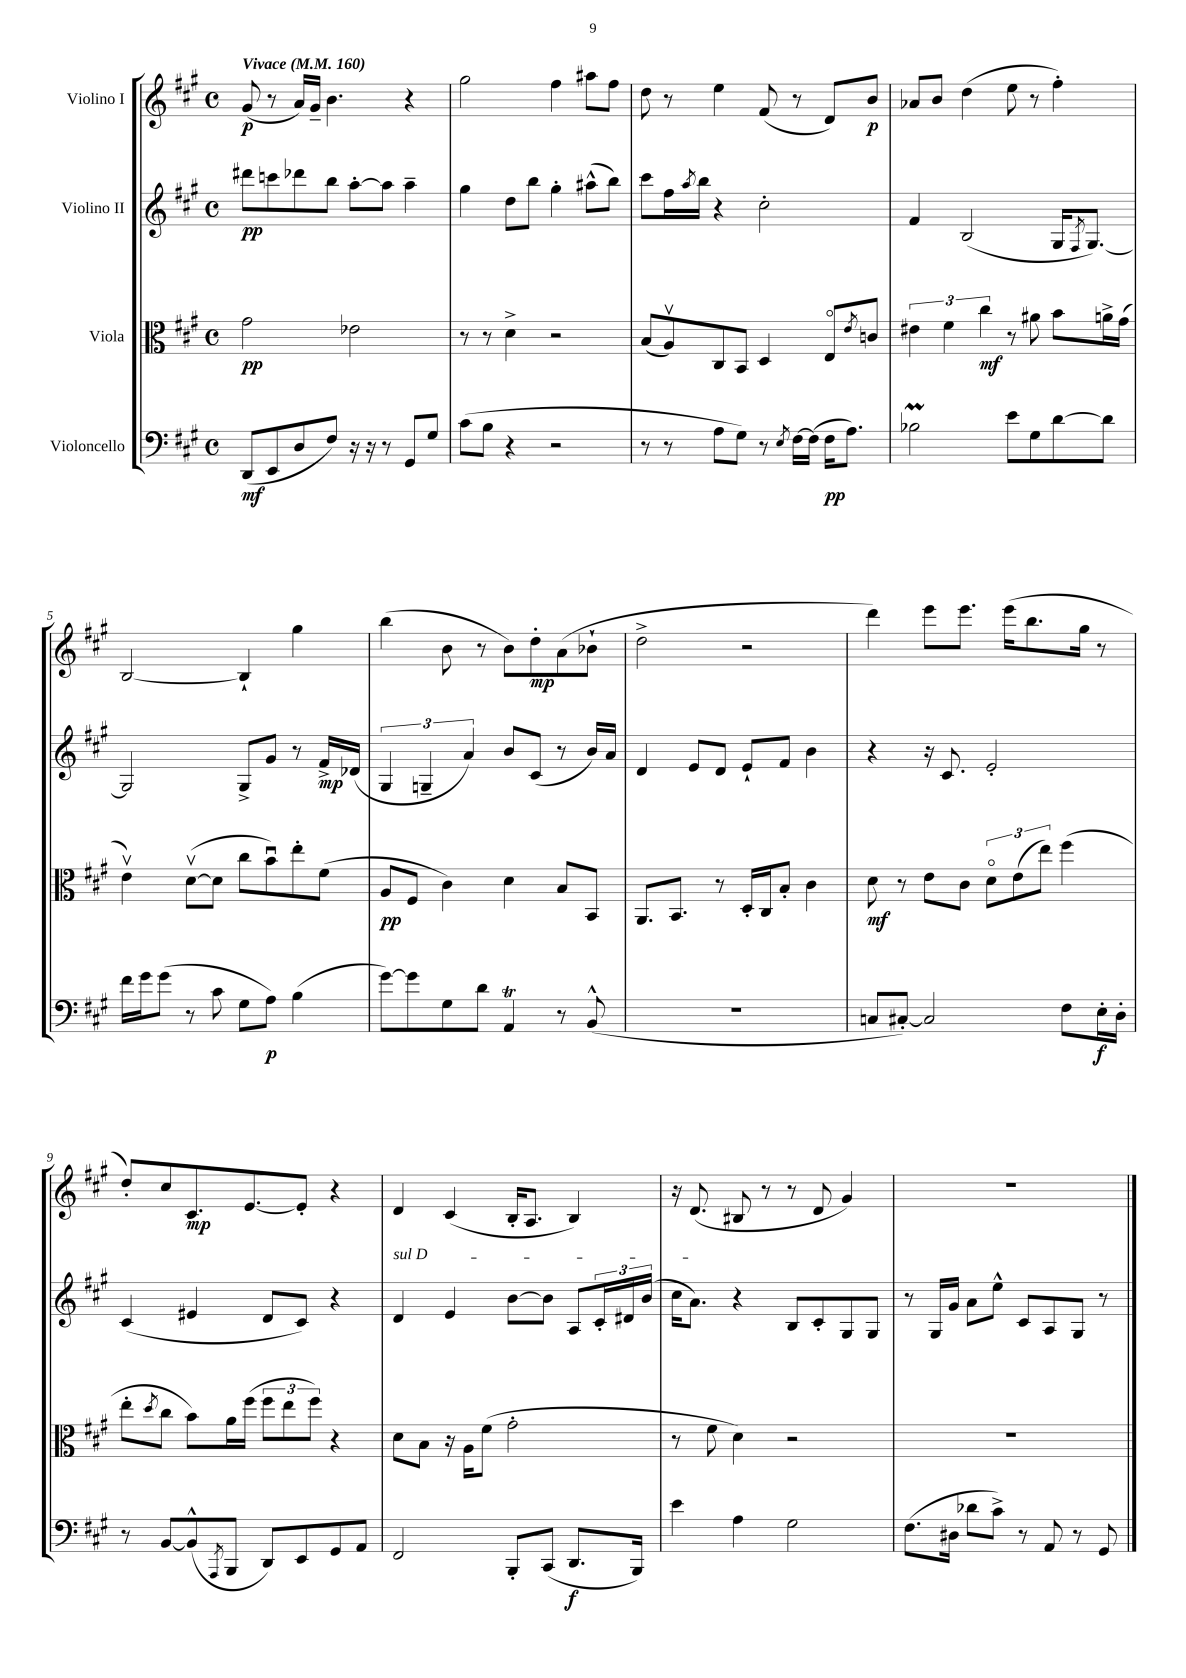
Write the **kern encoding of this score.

**kern	**kern	**kern	**kern
*staff4	*staff3	*staff2	*staff1
*clefF4	*clefC3	*clefG2	*clefG2
*k[f#c#g#]	*k[f#c#g#]	*k[f#c#g#]	*k[f#c#g#]
*M4/4	*M4/4	*M4/4	*M4/4
*met(c)	*met(c)	*met(c)	*met(c)
*MM160	*MM160	*MM160	*MM160
(8DD	2g#	8ddd#	(8g#
8EE	.	8ccc	8r
8D	.	8ddd-	16a)
.	.	.	16g#~
8F#)	.	8bb	4.b
16r	2e-	[8aa'	.
16r	.	.	.
8r	.	8aa]	.
8GG#	.	4aa~	4r
8G#	.	.	.
=	=	=	=
(8c#	8r	4gg#	2gg#
8B	8r	.	.
4r	4d^	8dd	.
.	.	8bb	.
2r	2r	4gg#'	4ff#
.	.	(8aa#^^	8aa#
.	.	8bb)	8ff#
=	=	=	=
8r	(8B	8ccc#	8dd
8r	8Av)	16ff#	8r
.	.	8qaa	.
.	.	16bb	.
8A	8C#	4r	4ee
8G#)	8BB	.	.
8r	4D	2cc#'	(8f#
8qE	.	.	.
[16F#	.	.	8r
(16F#]	.	.	.
16F#	8Eo	.	8d)
8.A)	.	.	.
.	8qe	.	.
.	8c	.	8b
=	=	=	=
2B-	6e#	4f#	8a-
.	.	.	8b
.	6f#	.	.
.	.	(2B	(4dd
.	6cc#	.	.
8e	8r	.	8ee
8G#	8a#	.	8r
[8d	8b	16G#	4ff#')
.	.	8qF#	.
.	.	[8.G#)	.
8d]	16a^	.	.
.	(16g#	.	.
=	=	=	=
16f#	4ev)	2G#]	[2B
16g#	.	.	.
(8g#	.	.	.
8r	([8dv	.	.
8c#	8d]	.	.
8G#	8cc#	8G#^	4B`]
8A)	8bu)	8g#	.
(4B	8ee'	8r	4gg#
.	(8f#	16f#^	.
.	.	(16d-	.
=	=	=	=
[8g#)	8A	6G#	(4bb
8g#]	8F#	.	.
.	.	6G~	.
8G#	4c#)	.	8b
.	.	6a)	.
8d	.	.	8r
4AA	4d	8b	8b)
.	.	(8c#	8dd'
8r	8B	8r	(8a
(8BB^^	8BB	16b)	8b-`
.	.	16a	.
=	=	=	=
1r	8.AA	4d	2dd^
.	8.BB	.	.
.	.	8e	.
.	8r	8d	.
.	16D'	8e`	2r
.	16C#	.	.
.	8B'	8f#	.
.	4c#	4b	.
=	=	=	=
8C	8d	4r	4ddd)
[8C#')	8r	.	.
2C#]	8e	16r	8eee
.	.	8.c#	.
.	8c#	.	8.eee
.	12do	2e'	.
.	.	.	(16eee
.	(12e	.	.
.	.	.	8.bb
.	12ee)	.	.
8F#	(4ff#	.	.
.	.	.	16gg#
16E'	.	.	8r
16D'	.	.	.
=	=	=	=
8r	8ee'	(4c#	8dd')
.	8qdd	.	.
[8BB	8cc#	.	8cc#
(8BB^^]	8b)	4e#	8.c#
8qAAA	.	.	.
8BBB	16a	.	.
.	(16ff#	.	[8.e
8DD)	12ff#	8d	.
.	12ee	.	.
8EE	.	8c#)	8e']
.	12ff#)	.	.
8GG#	4r	4r	4r
8AA	.	.	.
=	=	=	=
2FF#	8d	4d	4d
.	8B	.	.
.	16r	4e	(4c#
.	16A	.	.
.	(8f#	.	.
8BBB'	2g#'	[8b	16B'
.	.	.	8.A
(8CC#	.	8b]	.
8.DD	.	8A	4B)
.	.	24c#'	.
.	.	24d#	.
16BBB)	.	.	.
.	.	(24b	.
=	=	=	=
4e	8r	16cc#	16r
.	.	8.a)	(8.d
.	8f#	.	.
4A	4d)	4r	8B#
.	.	.	8r
2G#	2r	8B	8r
.	.	8c#'	8d
.	.	8G#	4g#)
.	.	8G#	.
=	=	=	=
(8.F#	1r	8r	1r
.	.	16G#	.
16D#	.	16g#	.
8d-	.	8a	.
8c#^)	.	8ee^^	.
8r	.	8c#	.
8AA	.	8A	.
8r	.	8G#	.
8GG#	.	8r	.
==	==	==	==
*-	*-	*-	*-
